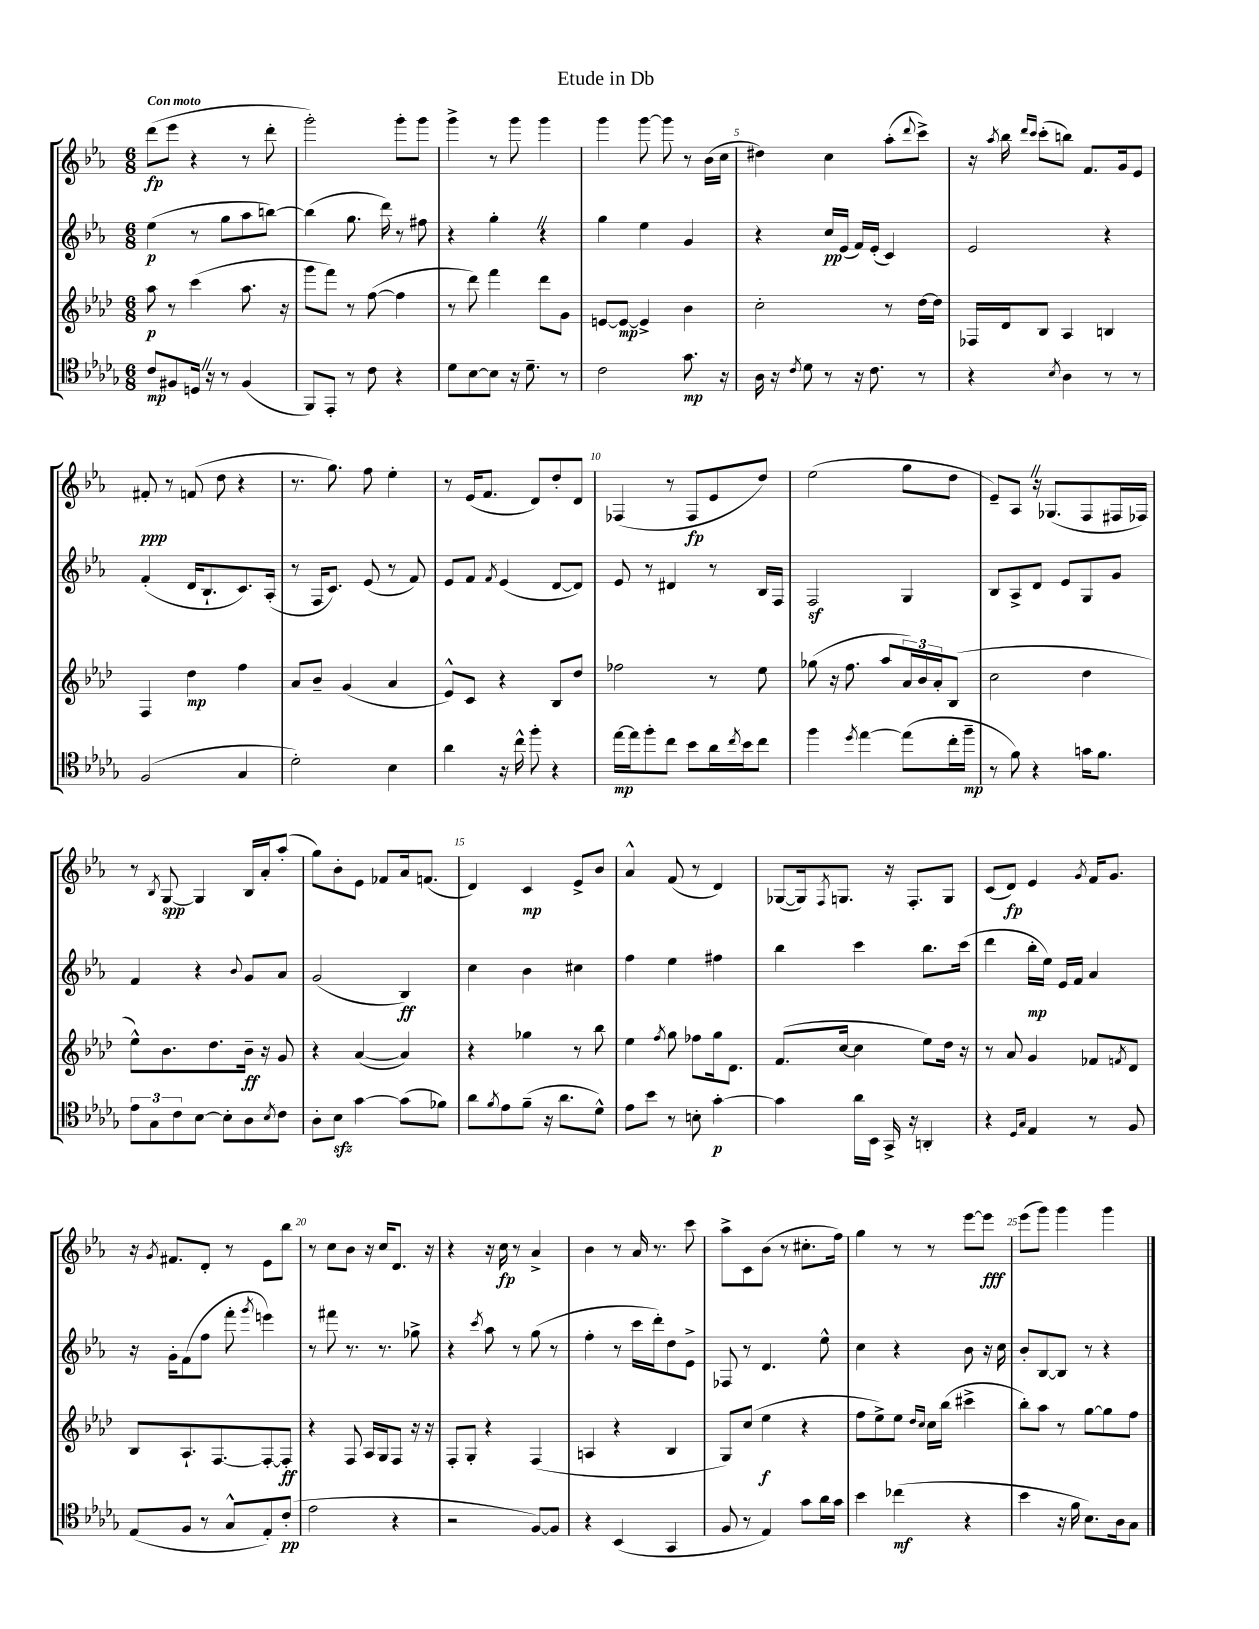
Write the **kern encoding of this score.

**kern	**kern	**kern	**kern
*staff4	*staff3	*staff2	*staff1
*clefC4	*clefG2	*clefG2	*clefG2
*k[b-e-a-d-g-]	*k[b-e-a-d-]	*k[b-e-a-]	*k[b-e-a-]
*M6/8	*M6/8	*M6/8	*M6/8
8c	8aa-	(4ee-	(8ddd
8F#	8r	.	8eee-
16D	(4ccc	8r	4r
16r	.	.	.
8r	.	8gg	.
(4F#	8.aa-	8aa-	8r
.	.	[8bb)	8ddd'
.	16r	.	.
=	=	=	=
8FF)	8ggg	(4bb]	2ggg')
8EE-'	8fff)	.	.
8r	8r	8.gg	.
8c	([8ff	.	.
.	.	16ddd)	.
4r	4ff]	8r	8ggg'
.	.	8ff#	8ggg
=	=	=	=
8d-	8r	4r	4ggg^
[8B-	8ddd-)	.	.
8B-]	4fff	4gg'	8r
16r	.	.	8ggg
8.d-~	.	.	.
.	8ddd-	4r	4ggg
8r	8g	.	.
=	=	=	=
2c	[8e	4gg	4ggg
.	8e_	.	.
.	4e^]	4ee-	[8ggg
.	.	.	8ggg]
8.g-	4b-	4g	8r
.	.	.	(16b-
16r	.	.	16cc
=	=	=	=
16A-	2cc'	4r	4dd#)
16r	.	.	.
8qc	.	.	.
8d-	.	.	.
8r	.	16cc	4cc
.	.	(16e-	.
16r	.	16f)	.
8.c	.	(16e-'	.
.	8r	4c)	(8aa-'
.	.	.	8qqddd
8r	[16dd-	.	8ccc^)
.	16dd-]	.	.
=	=	=	=
4r	16F-	2e-	16r
.	.	.	8qaa-
.	16d-	.	16bb-
.	.	.	16qqddd
.	.	.	16qqccc
.	8B-	.	(8ccc'
8qB-	.	.	.
4A-	4A-	.	8bb)
.	.	.	8.f
8r	4B	4r	.
.	.	.	16g
8r	.	.	8e-
=	=	=	=
(2F	4F	(4f'	8f#'
.	.	.	8r
.	4dd-	16d	(8f
.	.	8.B-`	.
.	.	.	8dd
4G-	4ff	8.c)	4r
.	.	(16A-'	.
=	=	=	=
2d-')	8a-	8r	8.r
.	8b-~	16F	.
.	.	8.c)	8.gg)
.	(4g	.	.
.	.	(8e-	8ff
4B-	4a-	8r	4ee-'
.	.	8f)	.
=	=	=	=
4a-	8e-^^)	8e-	8r
.	8c	8f	(16e-
.	.	.	8.f
.	.	8qf	.
16r	4r	(4e-	.
16cc^^	.	.	.
8ff'	.	.	8d)
4r	8B-	[8d	8dd'
.	8dd-	8d])	8d
=	=	=	=
[16ee-	2ff-	8e-	(4F-
16ee-]	.	.	.
8ff'	.	8r	.
8cc	.	4d#	8r
8b-	.	.	8F-
16a-	8r	8r	8e-
8qcc	.	.	.
16b-	.	.	.
8cc	8ee-	16B-	8dd)
.	.	16F	.
=	=	=	=
4ff	(8gg-	2F	(2ee-
.	16r	.	.
.	8.ff	.	.
8qdd-	.	.	.
[4ee-	.	.	.
.	8aa-	.	.
(8ee-]	24a-)	4G	8gg
.	24b-	.	.
.	24a-'	.	.
16cc'	(8B-	.	8dd
16ff~	.	.	.
=	=	=	=
8r	2cc	8B-	8e-~)
8f)	.	8A-^	8A-
4r	.	8d	16r
.	.	.	(8.G-
.	.	8e-	.
16g	4dd-	8G	8F
8.f	.	.	.
.	.	8g	16F#
.	.	.	16F-)
=	=	=	=
12e-	8ee-^^)	4f	8r
12G-	.	.	.
.	.	.	8qB-
.	8.b-	.	[8G
12c	.	.	.
[8B-	.	4r	4G]
.	8.dd-	.	.
8B-']	.	.	.
.	.	8qqb-	.
8A-	16b-~	8g	16B-
.	16r	.	16a-'
8qB-	.	.	.
8c	8g	8a-	(8aa-'
=	=	=	=
8A-'	4r	(2g	8gg)
8B-	.	.	8b-'
[4g-	([4a-	.	8e-
.	.	.	8f-
(8g-]	4a-])	4B-)	16a-
.	.	.	(8.f
8f-)	.	.	.
=	=	=	=
8a-	4r	4cc	4d)
8qf	.	.	.
8e-	.	.	.
(8f~	4gg-	4b-	4c
16r	.	.	.
8.a-	.	.	.
.	8r	4cc#	8e-^
8d-^^)	8bb-	.	8b-
=	=	=	=
8e-	4ee-	4ff	4a-^^
8b-	.	.	.
.	8qff	.	.
8r	8gg	4ee-	(8f
8B'	8ff-	.	8r
[4g-'	16gg	4ff#	4d)
.	8.d-	.	.
=	=	=	=
4g-]	(8.f	4bb-	([8G-
.	.	.	16G-])
.	.	.	8qF
.	[16cc	.	8.G
16a-	4cc]	4ccc	.
16BB-	.	.	.
16GG-^	.	.	16r
16r	.	.	8.F'
4AA'	8ee-)	8.bb-	.
.	16dd-	.	8G
.	16r	(16ccc	.
=	=	=	=
4r	8r	4ddd	(8c
.	8a-	.	8d)
16qqD-	.	.	.
16qqG-	.	.	.
4E-	4g	16bb-'	4e-
.	.	16ee-)	.
.	.	16e-	.
.	.	16f	.
.	.	.	8qg
8r	8f-	4a-	16f
.	.	.	8.g
.	8qf	.	.
8F	8d-	.	.
=	=	=	=
(8E-	8B-	16r	16r
.	.	.	8qg
.	.	16g'	8.f#
8F	8.A-`	(8f	.
8r	.	8ff	8d'
.	[8.F	.	.
8G-^^	.	8fff'	8r
.	.	8qggg	.
8E-')	8F'_	4eee)	8e-
(8c'	8F']	.	8bb-
=	=	=	=
2e-	4r	8r	8r
.	.	8fff#	8cc
.	8F	8.r	8b-
.	16A-	.	16r
.	16G	8.r	16cc
4r	8F	.	8.d
.	16r	8gg-^	.
.	16r	.	16r
=	=	=	=
2r	8F'	4r	4r
.	8G'	.	.
.	.	8qccc	.
.	4r	8aa-	16r
.	.	.	16cc
.	.	8r	8r
[8F)	(4F	(8gg	4a-^
8F]	.	8r	.
=	=	=	=
4r	4A	4ff'	4b-
(4BB-	4r	8r	8r
.	.	16ccc	16a-
.	.	16ddd')	8.r
4GG-	4B-	8dd	.
.	.	8e-^	8ccc
=	=	=	=
8F	8G)	8F-	8aa-^
8r	(8cc	8r	8c
4E-)	4ee-	4.d	(8b-
.	.	.	8r
8g-	4r	.	8.cc#'
16a-	.	8ee-^^	.
16g-	.	.	16ff)
=	=	=	=
4b-	8ff	4cc	4gg
.	8ee-^)	.	.
(4cc-	8ee-	4r	8r
.	16qqdd-	.	.
.	16qqcc	.	.
.	16cc	.	8r
.	(16bb-	.	.
4r	4ccc#^	8b-	[8eee-
.	.	16r	8eee-]
.	.	16cc	.
=	=	=	=
4b-	8bb-')	8b-'	(8eee-
.	8aa-	[8B-	8ggg)
16r	8r	8B-]	4ggg
16f	.	.	.
8.B-)	[8gg	8r	.
.	8gg]	4r	4ggg
16A-	.	.	.
8G-	8ff	.	.
==	==	==	==
*-	*-	*-	*-
